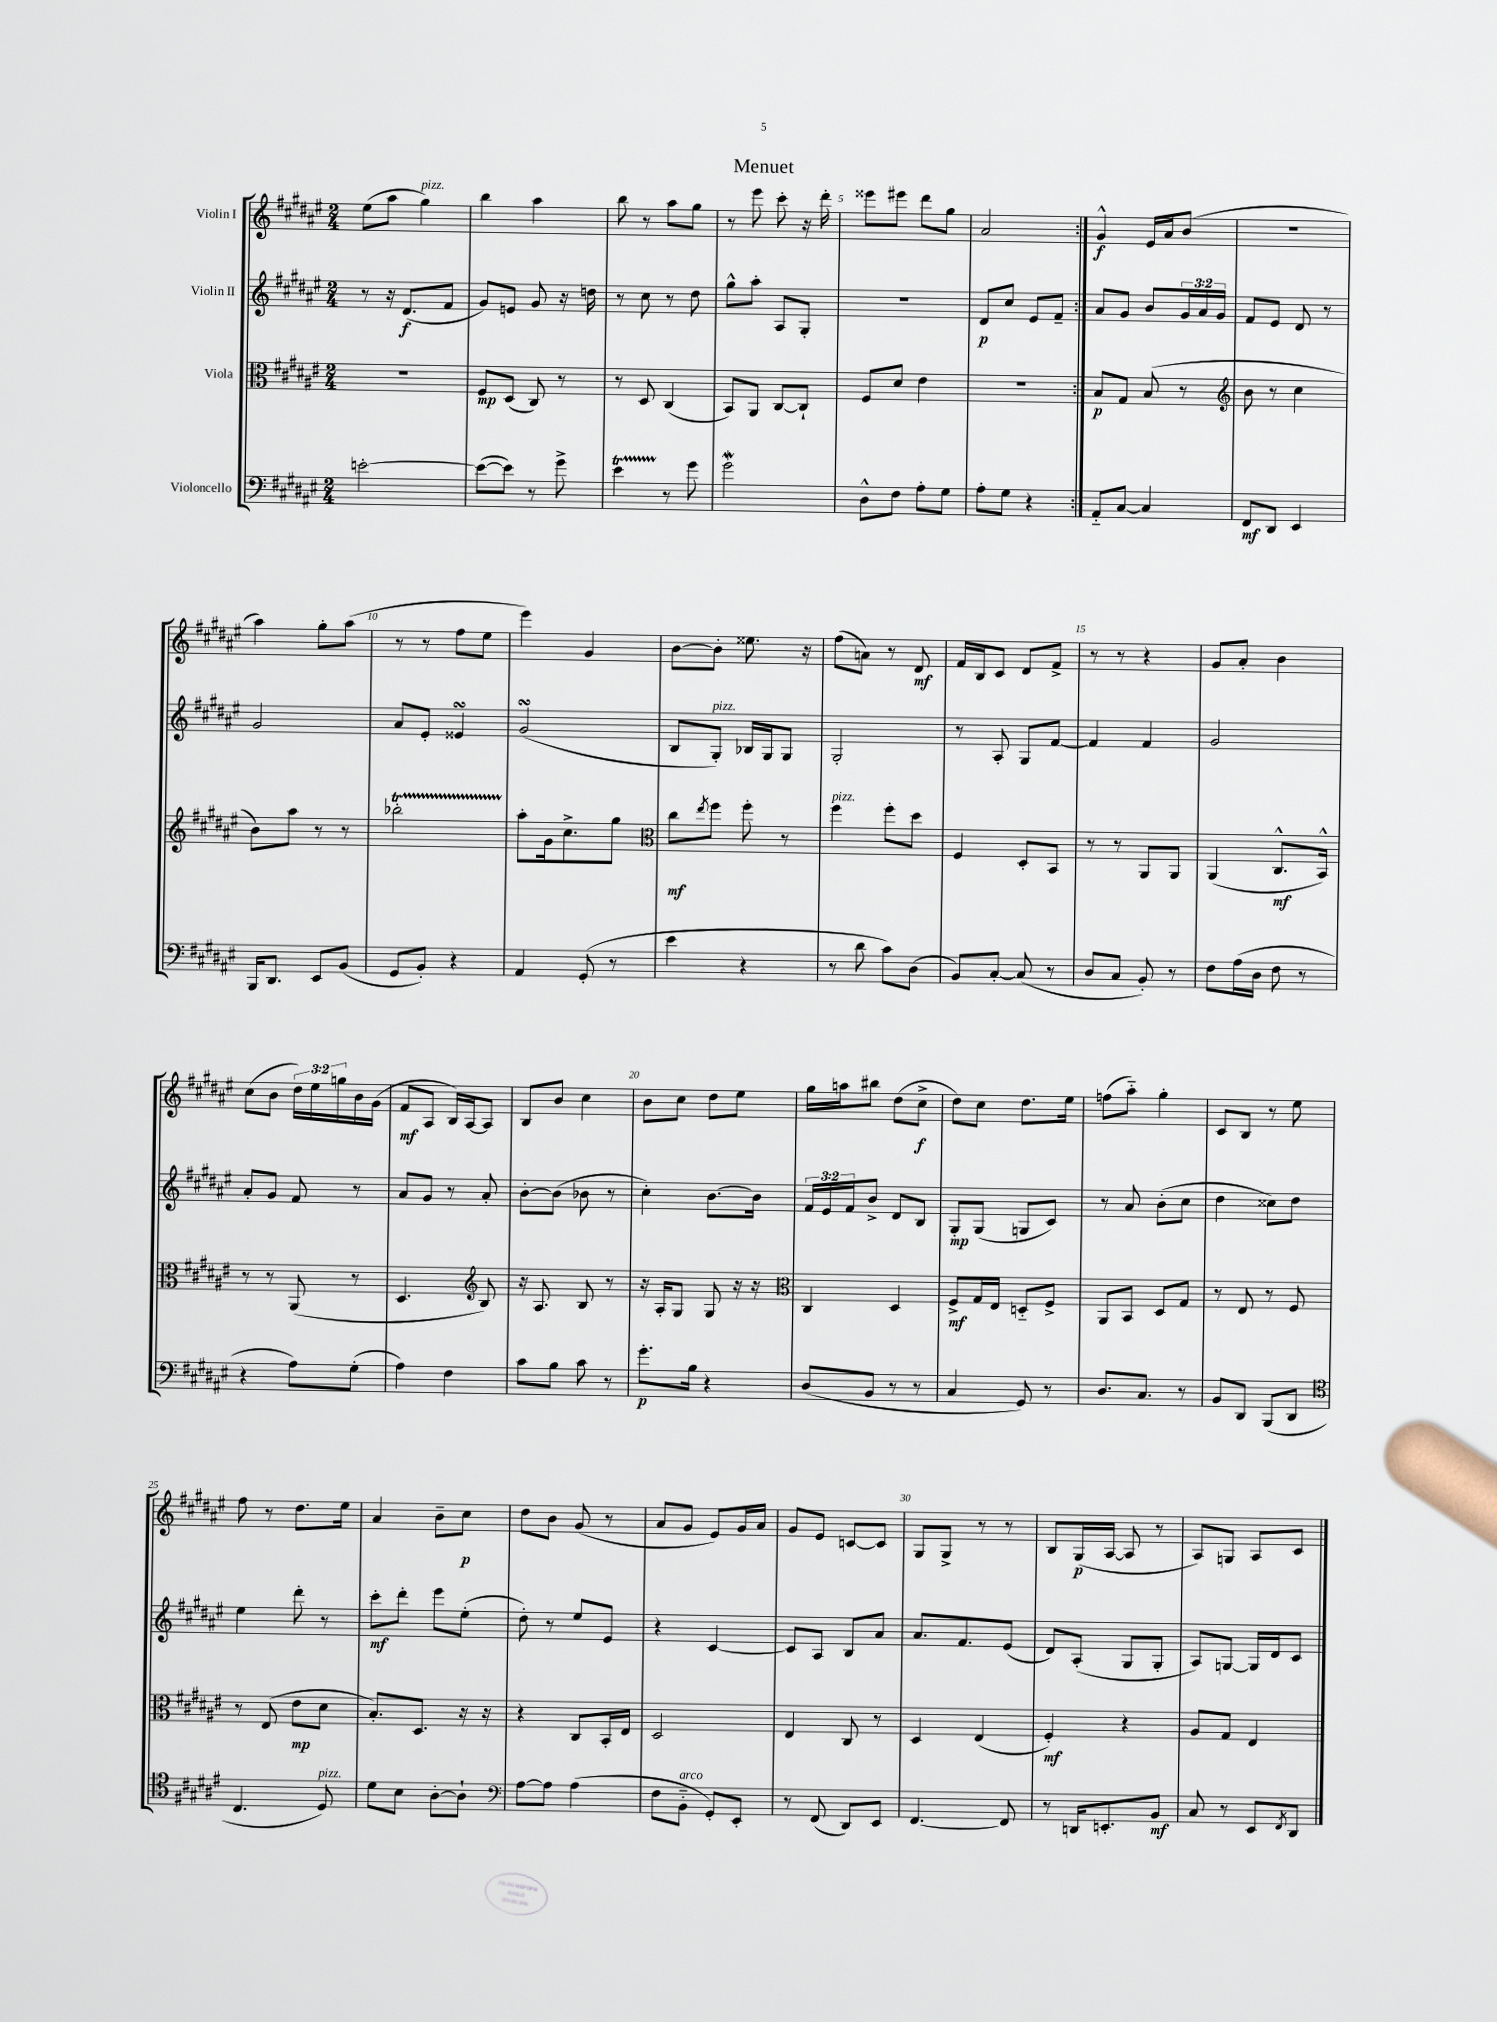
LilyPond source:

\header { title = "Menuet" }
<<
\new StaffGroup <<
\new Staff = "s0" \with { instrumentName = "Violin I" } {
    \clef treble \key fis \major \numericTimeSignature \time 2/4 \override Staff.TupletNumber.text = #tuplet-number::calc-fraction-text
    \repeat volta 2 { eis''8( ais''8 gis''4^\markup { \italic "pizz." }) |
    b''4 ais''4 |
    b''8 r8 ais''8 gis''8 |
    r8 eis'''8 cis'''8-. r16 dis'''16-. |
    eisis'''8 eis'''8 dis'''8 gis''8 |
    ais'2 | }
    gis'4-^\f eis'16 ais'16 b'8( |
    r2 |
    ais''4) gis''8-. ais''8( |
    r8 r8 fis''8 eis''8 |
    eis'''4) gis'4 |
    b'8~ b'8-. eisis''8. r16 |
    fis''8( a'8) r8 dis'8\mf |
    fis'16 b16 cis'8 dis'8 fis'8-> |
    r8 r8 r4 |
    gis'8 ais'8-. b'4 |
    cis''8( b'8 \tuplet 3/2 { dis''16) eis''16 g''16 } b'16 gis'16( |
    fis'8\mf ais8 b16) ais16~ ais8 |
    b8 b'8 cis''4 |
    b'8 cis''8 dis''8 eis''8 |
    gis''16 a''16 bis''8 dis''8( cis''8->\f |
    dis''8) cis''8 dis''8. eis''16 |
    f''8( ais''8-_) gis''4-. |
    cis'8 b8 r8 eis''8 |
    fis''8 r8 dis''8. eis''16 |
    ais'4 b'8-- cis''8\p |
    dis''8 b'8 gis'8( r8 |
    ais'8 gis'8 eis'8) gis'16 ais'16 |
    gis'8 eis'8 c'8~ c'8 |
    gis8 gis8-> r8 r8 |
    b8 gis16\p( ais16~ ais8 r8 |
    ais8) g8 ais8 cis'8 \bar "|." |
}
\new Staff = "s1" \with { instrumentName = "Violin II" } {
    \clef treble \key fis \major \numericTimeSignature \time 2/4 \override Staff.TupletNumber.text = #tuplet-number::calc-fraction-text
    \repeat volta 2 { r8 r16 dis'8.\f( fis'8 |
    gis'8) e'8 gis'8 r16 d''16 |
    r8 cis''8 r8 dis''8 |
    gis''8-^ ais''8-. ais8 gis8-. |
    R2 |
    dis'8\p cis''8 eis'8 fis'8-- | }
    ais'8 gis'8 b'8 \tuplet 3/2 { gis'16 ais'16 gis'16 } |
    fis'8 eis'8 dis'8 r8 |
    gis'2 |
    ais'8 eis'8-. eisis'4\turn |
    gis'2\turn( |
    b8 gis8-.^\markup { \italic "pizz." }) bes16 gis16 gis8 |
    gis2-. |
    r8 ais8-. gis8 fis'8~ |
    fis'4 fis'4 |
    gis'2 |
    ais'8-. gis'8 fis'8 r8 |
    ais'8 gis'8 r8 ais'8-. |
    b'8~-. b'8( bes'8 r8 |
    cis''4-.) b'8.~ b'16 |
    \tuplet 3/2 { fis'16 eis'16 fis'16 } b'8-> dis'8 b8 |
    gis8-.\mp gis8( g8 cis'8) |
    r8 ais'8 b'8-.( cis''8 |
    dis''4 cisis''8) dis''8 |
    eis''4 dis'''8-. r8 |
    cis'''8-.\mf dis'''8-. eis'''8 eis''8-.( |
    dis''8-.) r8 eis''8 eis'8 |
    r4 cis'4~ |
    cis'8 ais8 b8 ais'8 |
    ais'8. fis'8. eis'8( |
    dis'8) ais8-.( gis8 gis8-. |
    ais8) g8~ g16 dis'16 cis'8 \bar "|." |
}
\new Staff = "s2" \with { instrumentName = "Viola" } {
    \clef alto \key fis \major \numericTimeSignature \time 2/4
    \repeat volta 2 { r2 |
    fis8\mp dis8( cis8) r8 |
    r8 dis8 cis4( |
    b,8) ais,8 cis8~ cis8-! |
    fis8 dis'8 eis'4 |
    r2 | }
    b8\p gis8 b8( r8 |
    \clef treble b'8 r8 cis''4 |
    b'8) ais''8 r8 r8 |
    bes''2-.\startTrillSpan |
    ais''8-.\stopTrillSpan gis'16 cis''8.-> gis''8 |
    \clef alto cis''8\mf \acciaccatura { eis''8 } fis''8 fis''8-. r8 |
    fis''4^\markup { \italic "pizz." } fis''8-. dis''8 |
    fis4 dis8-. b,8 |
    r8 r8 ais,8 ais,8 |
    ais,4( cis8.-^\mf b,16-^) |
    r8 r8 ais,8( r8 |
    dis4. \clef treble b8) |
    r16 ais8. b8 r8 |
    r16 ais16-. gis8 gis8 r16 r16 |
    \clef alto cis4 dis4 |
    fis8->\mf gis16 eis16 d8-_ fis8-> |
    ais,8 b,8 dis8 gis8 |
    r8 eis8 r8 fis8 |
    r8 eis8( eis'8\mp dis'8 |
    b8.-.) dis8. r16 r16 |
    r4 cis8 b,16-. eis16 |
    dis2 |
    eis4 cis8 r8 |
    dis4 eis4( |
    fis4-.\mf) r4 |
    ais8 gis8 eis4 \bar "|." |
}
\new Staff = "s3" \with { instrumentName = "Violoncello" } {
    \clef bass \key fis \major \numericTimeSignature \time 2/4
    \repeat volta 2 { e'2~-. |
    e'8~( e'8) r8 gis'8-> |
    eis'4\startTrillSpan r8\stopTrillSpan gis'8 |
    gis'2\mordent |
    dis8-^ fis8 ais8-. gis8 |
    ais8-. gis8 r4 | }
    ais,8-_ cis8~ cis4 |
    fis,8\mf dis,8 eis,4 |
    b,,16 dis,8. eis,8 b,8( |
    gis,8 b,8-.) r4 |
    ais,4 gis,8-.( r8 |
    eis'4 r4 |
    r8 dis'8 cis'8) dis8( |
    b,8) cis8~-. cis8( r8 |
    dis8 cis8 b,8-.) r8 |
    fis8 ais16( dis16 fis8 r8 |
    r4 ais8) gis8-.( |
    ais4) fis4 |
    cis'8 b8 cis'8 r8 |
    gis'8.-.\p b16 r4 |
    dis8( b,8 r8 r8 |
    cis4 gis,8) r8 |
    dis8. cis8. r8 |
    b,8 dis,8 b,,8( dis,8 |
    \clef tenor cis4. dis8^\markup { \italic "pizz." }) |
    dis'8 b8 ais8~-. ais8-! |
    \clef bass ais8~ ais8 ais4( |
    fis8 b,8-_^\markup { \italic "arco" } gis,8-.) eis,8-. |
    r8 fis,8( dis,8) eis,8 |
    fis,4.~ fis,8 |
    r8 d,16 e,8.-. b,8\mf |
    cis8 r8 eis,8 \acciaccatura { fis,8 } dis,8 \bar "|." |
}
>>
>>
\layout { \context { \Score \override BarNumber.break-visibility = ##(#f #t #t) barNumberVisibility = #(every-nth-bar-number-visible 5) } }
